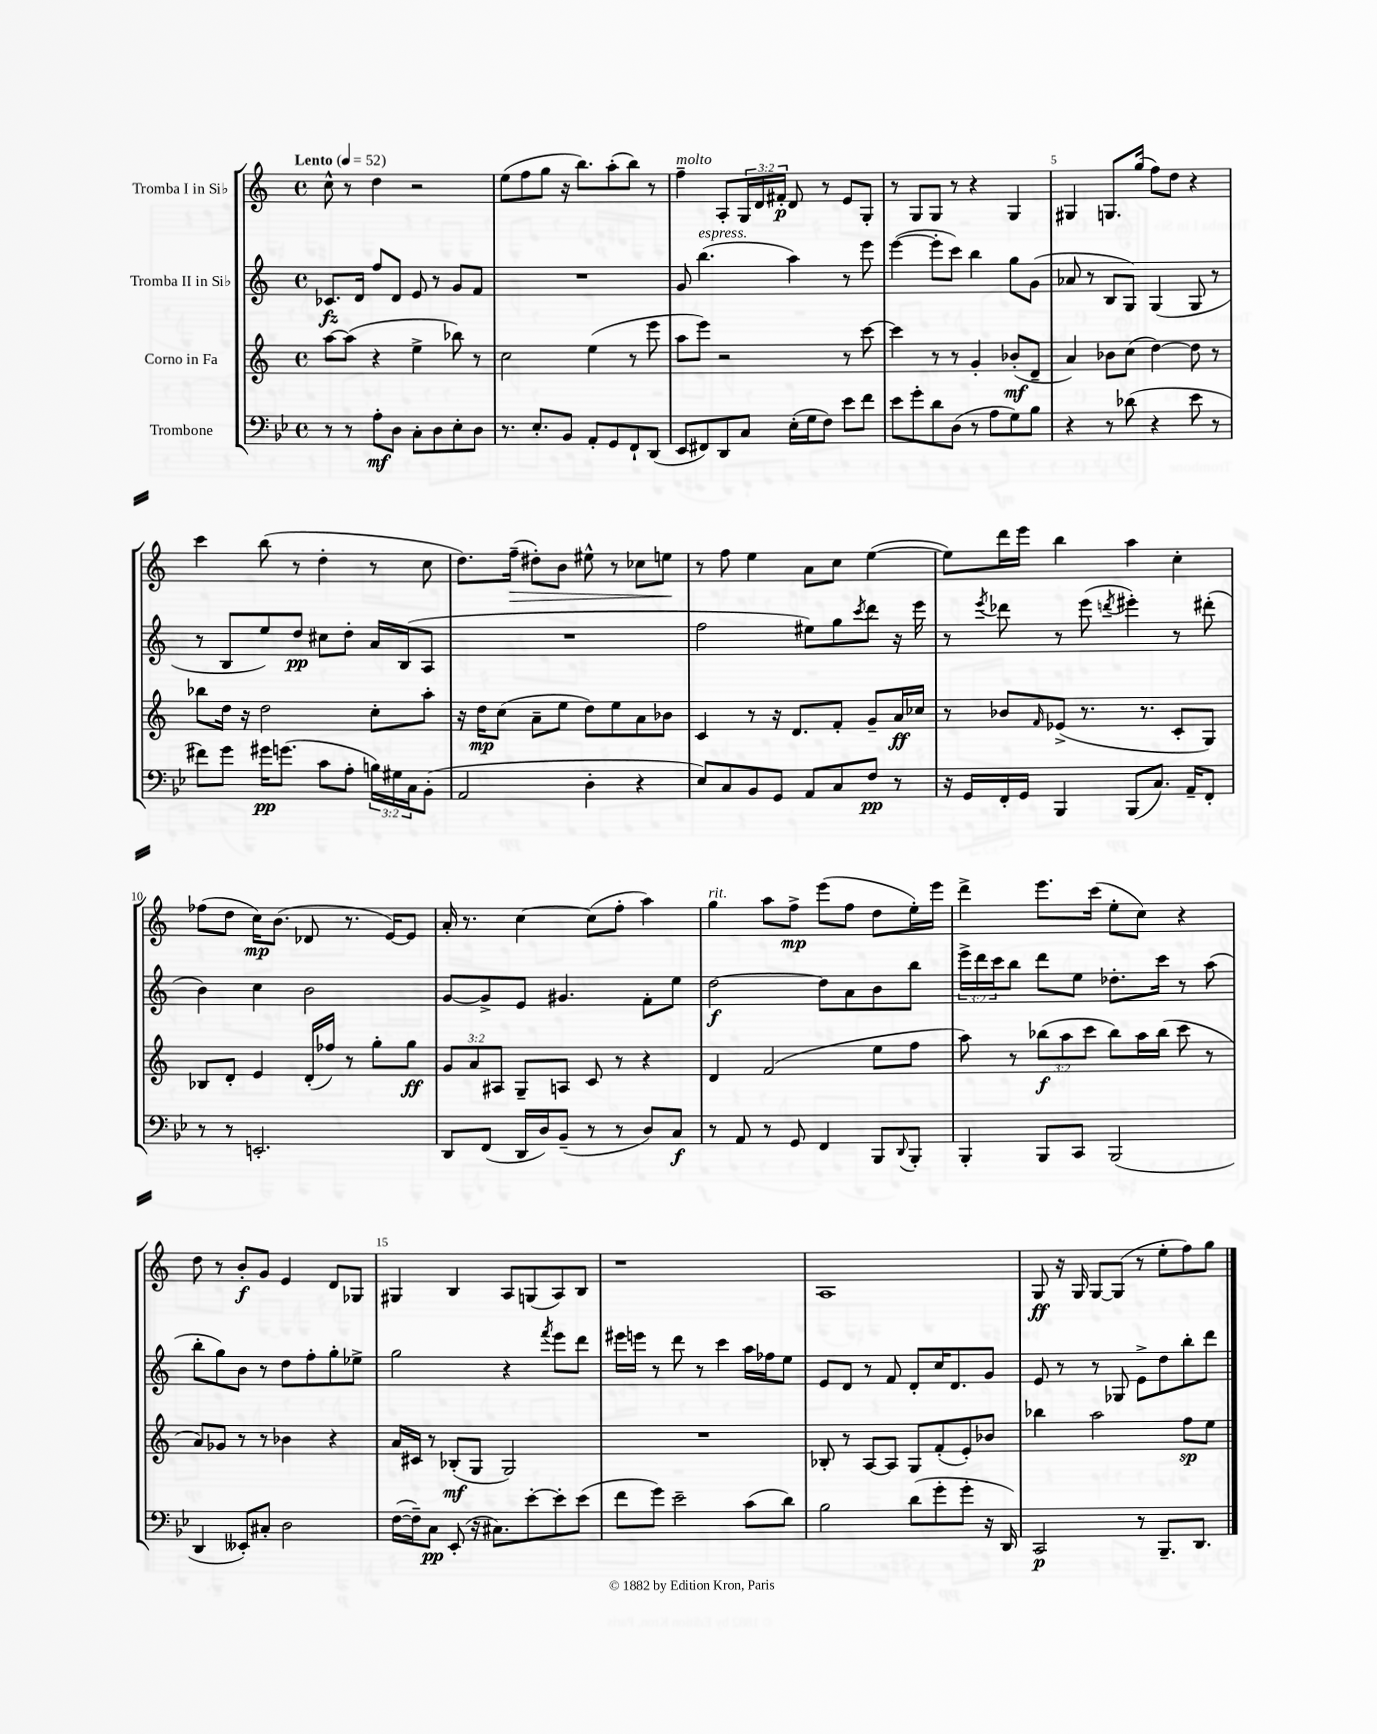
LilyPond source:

<<
\new StaffGroup <<
\new Staff = "s0" \with { instrumentName = "Tromba I in Sib" } {
    \clef treble \key c \major \defaultTimeSignature \time 4/4 \override Staff.TupletNumber.text = #tuplet-number::calc-fraction-text \tempo "Lento" 4 = 52
    c''8-^ r8 d''4 r2 |
    e''8( f''8 g''8 r16 b''8.) a''8-.( b''8) r8 |
    f''4--^\markup { \italic "molto" } a8-. \tuplet 3/2 { g16 d'16 fis'16-.\p } d'8 r8 e'8 g8-. |
    r8 g8 g8 r8 r4 g4 |
    gis4 g8. g''16( f''8) d''8 r4 |
    c'''4 b''8( r8 d''4-. r8 c''8 |
    d''8.) f''16--\>( dis''8-.) b'8 eis''8-^ r8 ces''8 e''8\! |
    r8 f''8 e''4 a'8 c''8 e''4~( |
    e''8) d'''16 e'''16 b''4 a''4 c''4-. |
    fes''8( d''8 c''16\mp) b'8.( des'8 r8. e'16~) e'8 |
    a'16-. r8. c''4~ c''8( f''8-. a''4) |
    g''4^\markup { \italic "rit." } a''8 f''8->\mp e'''8( f''8 d''8 e''16-.) e'''16 |
    d'''4-> e'''8. c'''16( e''8-. c''8) r4 |
    d''8 r8 b'8-.\f g'8 e'4 d'8 ges8 |
    gis4 b4 a8 g8( a8) b8 |
    r1 |
    a1 |
    g8\ff r16 g16 g8~ g8( r8 e''8-. f''8) g''8 \bar "|." |
}
\new Staff = "s1" \with { instrumentName = "Tromba II in Sib" } {
    \clef treble \key c \major \defaultTimeSignature \time 4/4 \override Staff.TupletNumber.text = #tuplet-number::calc-fraction-text
    ces'8.\fz d'16 f''8 d'8 e'8 r8 g'8 f'8 |
    R1 |
    g'8 b''4.^\markup { \italic "espress." }( a''4) r8 e'''8 |
    e'''4~( e'''8-. c'''8) b''4 g''8 g'8( |
    aes'8 r8 b8 g8) g4( g8 r8 |
    r8 b8 e''8) d''8\pp cis''8 d''8-. a'16 b16( a8 |
    R1 |
    f''2 eis''8) g''8 \acciaccatura { c'''8 } d'''8 r16 e'''16 |
    r8 \acciaccatura { e'''8 } des'''8 r8 e'''8( \acciaccatura { d'''8 } eis'''4-.) r8 dis'''8-.( |
    b'4) c''4 b'2 |
    g'8~ g'8-> e'8 gis'4. f'8-. e''8 |
    d''2~\f d''8 a'8 b'8 b''8 |
    \tuplet 3/2 { e'''16-> d'''16 c'''16 } b''8 d'''8 e''8 des''8.-. c'''16 r8 a''8( |
    b''8-. g''8) b'8 r8 d''8 f''8-. g''8-. ees''8-> |
    g''2 r4 \acciaccatura { f'''8 } e'''8 d'''8 |
    eis'''16 e'''16 r8 d'''8 r8 c'''4 a''16 fes''16 e''8 |
    e'8 d'8 r8 f'8 d'8-. c''16 d'8. g'8 |
    e'8 r8 r8 ges8 e'8-> d''8 b''8-. d'''8 \bar "|." |
}
\new Staff = "s2" \with { instrumentName = "Corno in Fa" } {
    \clef treble \key c \major \defaultTimeSignature \time 4/4 \override Staff.TupletNumber.text = #tuplet-number::calc-fraction-text
    a''8~ a''8( r4 e''4-> bes''8) r8 |
    c''2 e''4( r8 e'''8 |
    a''8 e'''8) r2 r8 c'''8~ |
    c'''4 r8 r8 g'4-. bes'8-.\mf( d'8-- |
    a'4) bes'8 c''8( d''4~) d''8 r8 |
    bes''8 d''16 r16 d''2 c''8-. a''8-. |
    r16 d''16\mp c''8( a'8-- e''8 d''8) e''8 a'8 bes'8 |
    c'4 r8 r16 d'8. f'8-. g'8-- a'16\ff ces''16 |
    r8 bes'8 \grace { f'16 } ees'8->( r8. r8. c'8-. g8) |
    bes8 d'8-. e'4 d'16-.( fes''16) r8 g''8-. g''8\ff |
    \tuplet 3/2 { g'8 a'8 ais8 } g8-- a8 c'8 r8 r4 |
    d'4 f'2( e''8 f''8 |
    a''8) r8 \tuplet 3/2 { bes''8\f( a''8 c'''8 } bes''8) a''16 bes''16( c'''8 r8 |
    a'8) ges'8 r8 r8 bes'4 r4 |
    a'16 cis'16 r8 bes8-.\mf( g8 g2) |
    R1 |
    bes8-. r8 a8~ a8 g8 f'8-.( e'8-.) bes'8 |
    bes''4 a''2 f''8\sp e''8 \bar "|." |
}
\new Staff = "s3" \with { instrumentName = "Trombone" } {
    \clef bass \key bes \major \defaultTimeSignature \time 4/4 \override Staff.TupletNumber.text = #tuplet-number::calc-fraction-text
    r8 r8 a8-.\mf d8 c8-. d8 ees8-. d8 |
    r8. ees8.-. bes,8 a,8-. g,8 f,8-! d,8( |
    ees,8 fis,8) d,8 c8 ees16-.( g16 f8) ees'8 f'8 |
    ees'8 g'8-. d'8 d8( r8 a8 g8) bes8 |
    r4 r8 des'8( r4 ees'8 r8 |
    fis'8) g'8 gis'16\pp g'8.( c'8 a8-. \tuplet 3/2 { b16) gis16 c16 } bes,8-.( |
    a,2 d4-. r4 |
    ees8) c8 bes,8 g,8 a,8 c8 f8\pp r8 |
    r16 g,16 f,16-. g,16 bes,,4 bes,,8( c8.) a,16-- f,8-. |
    r8 r8 e,2.-. |
    d,8 f,8( d,16 d16) bes,8--( r8 r8 d8) c8\f |
    r8 a,8 r8 g,8 f,4 bes,,8 \appoggiatura { d,8 } bes,,8-. |
    bes,,4-. bes,,8 c,8 bes,,2( |
    d,4 eeses,8-.) cis8-. d2 |
    f16~( f16--) c8\pp ees,8-.( r16 cis8.) ees'8~-. ees'8-. ees'8( |
    f'8 g'8) ees'2-- c'8( d'8) |
    bes2 d'8( g'8-. g'8-. r16 d,16) |
    c,2\p r8 bes,,8.-- d,8. \bar "|." |
}
>>
>>
\layout { \context { \Score \override BarNumber.break-visibility = ##(#f #t #t) barNumberVisibility = #(every-nth-bar-number-visible 5) } }
